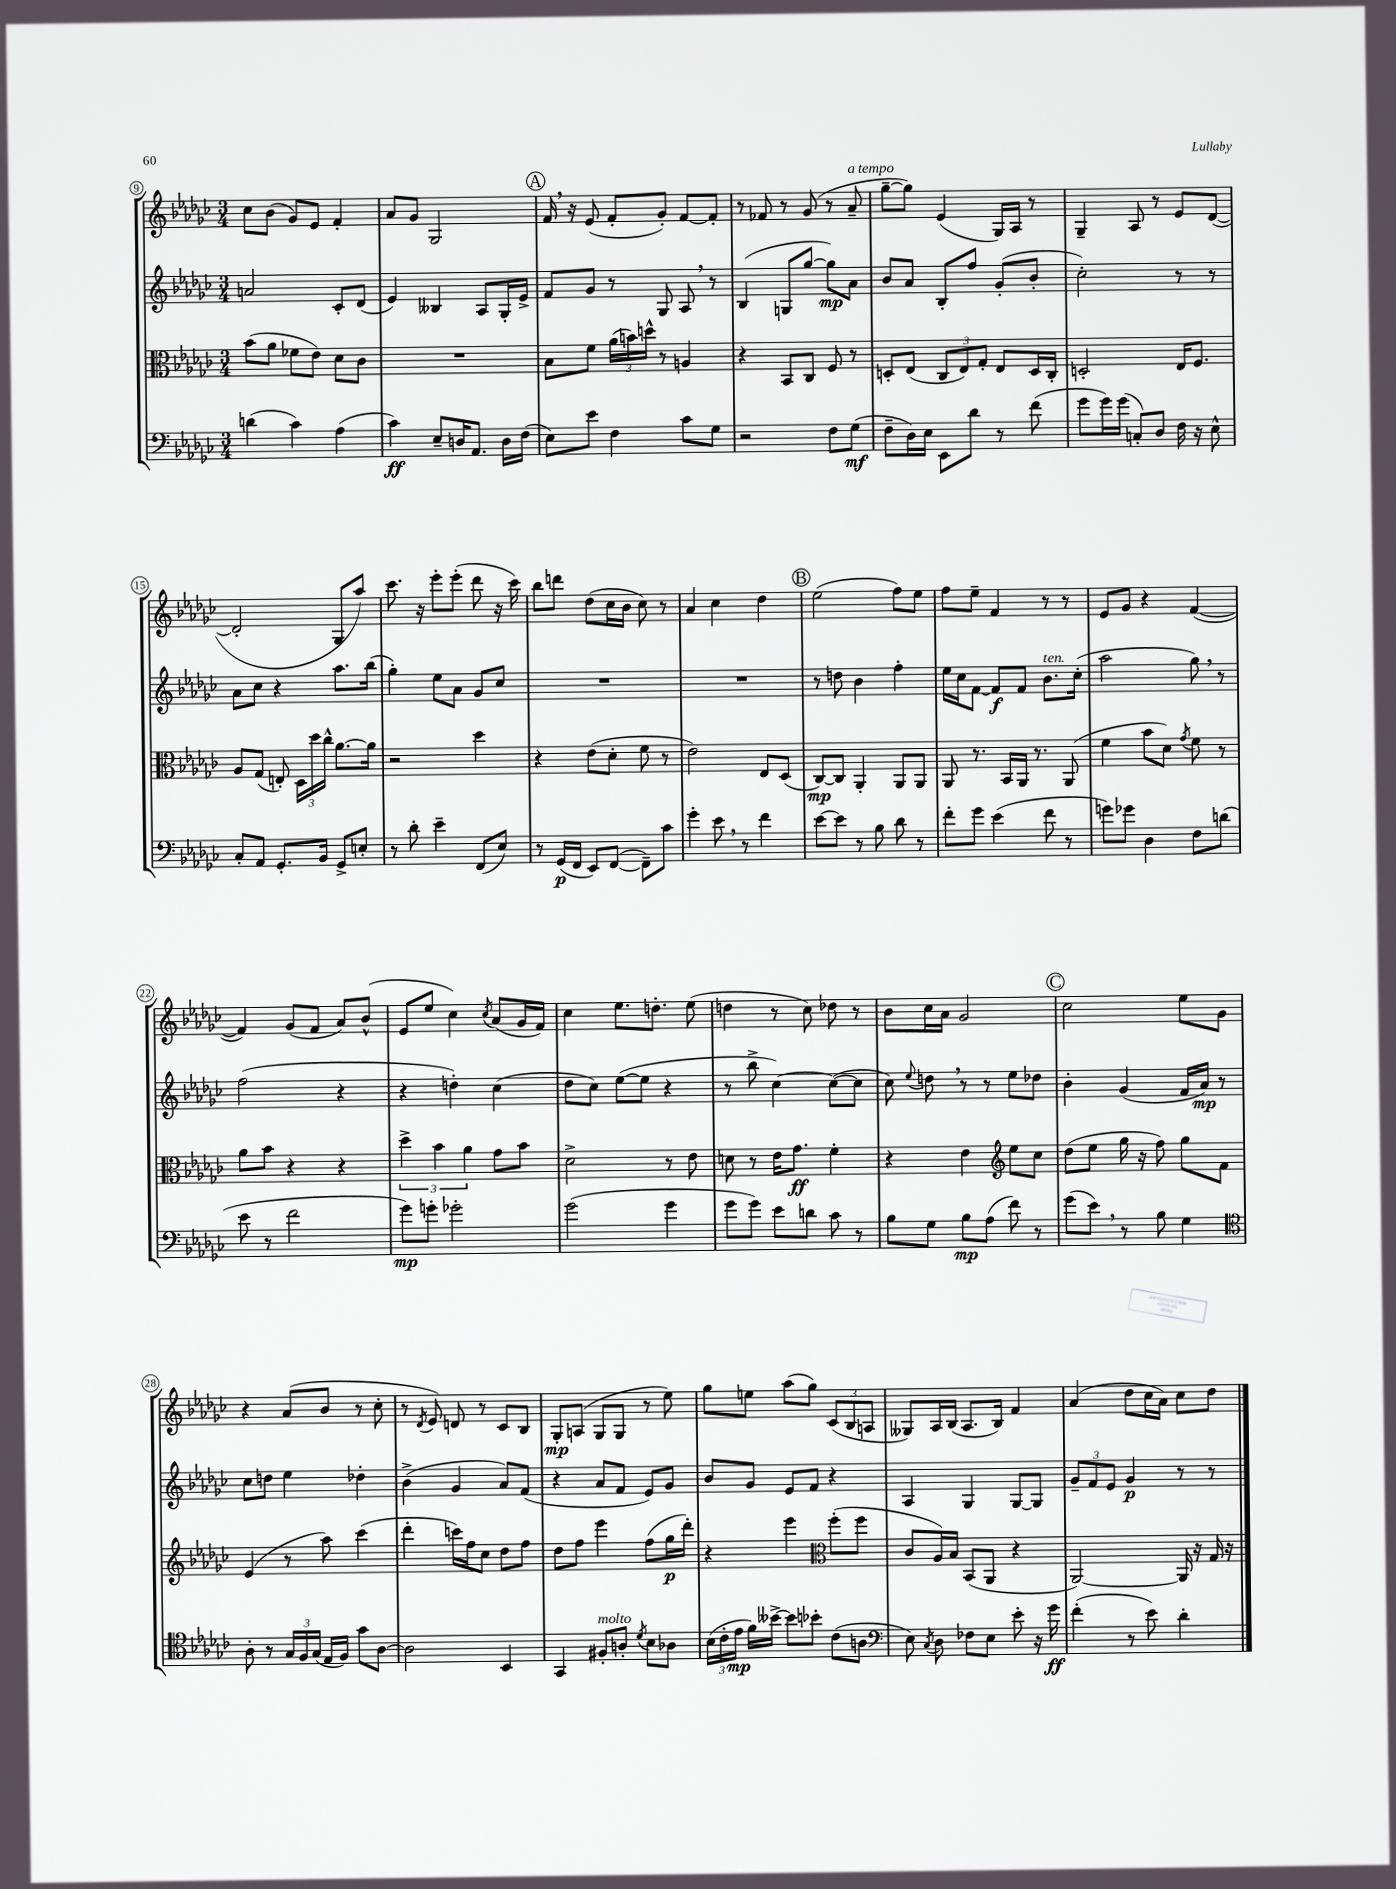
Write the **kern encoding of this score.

**kern	**dynam	**kern	**dynam	**kern	**dynam	**kern	**dynam
*part4	*part4	*part3	*part3	*part2	*part2	*part1	*part1
*staff4	*staff4	*staff3	*staff3	*staff2	*staff2	*staff1	*staff1
*clefF4	*	*clefC3	*	*clefG2	*	*clefG2	*
*k[b-e-a-d-g-c-]	*	*k[b-e-a-d-g-c-]	*	*k[b-e-a-d-g-c-]	*	*k[b-e-a-d-g-c-]	*
*M3/4	*	*M3/4	*	*M3/4	*	*M3/4	*
=9	=9	=9	=9	=9	=9	=9	=9
(4dn\	.	(8b-\L	.	2an/	.	8cc-\L	.
.	.	8a-\J	.	.	.	(8b-\J	.
4c-\)	.	8f-X\L	.	.	.	8g-/L)	.
.	.	8e-\J)	.	.	.	8e-/J	.
(4A-\	.	8d-\L	.	8c-'/L	.	4f'/	.
.	.	8c-\J	.	(8d-/J	.	.	.
=10	=10	=10	=10	=10	=10	=10	=10
4c-\)	ff	2.r	.	4e-/)	.	8a-/L	.
.	.	.	.	.	.	8g-/J	.
8E-~/L	.	.	.	4B--X/	.	2G-/	.
16Dn/K	.	.	.	.	.	.	.
8.AA-/J	.	.	.	.	.	.	.
.	.	.	.	8A-/L	.	.	.
16D\LL	.	.	.	16G-'/L	.	.	.
(16F\JJ	.	.	.	16e-^/JJ	.	.	.
!!LO:REH:place=s1:t=A
=11	=11	=11	=11	=11	=11	=11	=11
8E-\L)	.	8B-\L	.	8f/L	.	16f,/	.
.	.	.	.	.	.	16r	.
8e-\J	.	8f\J	.	8g-/J	.	(8e-/	.
4F\	.	(24a-\LL	.	8r	.	8f'/L	.
.	.	24bn\)	.	.	.	.	.
.	.	24ddn^^\JJ	.	.	.	.	.
.	.	8r	.	8G-/	.	8g-'/J)	.
8c-\L	.	4An/	.	8A-,/	.	[8f/L	.
8G-\J	.	.	.	8r	.	8f'/J]	.
=12	=12	=12	=12	=12	=12	=12	=12
2r	.	4r	.	(4B-/	.	8r	.
.	.	.	.	.	.	8f-X/	.
.	.	8BB-/L	.	8Gn/L	.	8r	.
.	.	8C-/J	.	[8gg-/J	.	(8g-/	.
8F\L	.	8F/	.	8gg-\L])	mp	8r	.
!	!	!	!	!	!	!LO:TX:a:i:t=a tempo	!
(8G-\J	mf	8r	.	8a-\J	.	8a-~/	.
=13	=13	=13	=13	=13	=13	=13	=13
8F~\L	.	8Dn'/L	.	8b-/L	.	[8gg-~\L	.
16D-\L)	.	(8E-/J	.	8a-/J	.	8gg-\J])	.
16E-\JJ	.	.	.	.	.	.	.
8EE-\L	.	12C-/L	.	8B-'/L	.	(4e-/	.
.	.	12E-/)	.	.	.	.	.
8d-\J	.	.	.	8ff/J	.	.	.
.	.	12G-'/J	.	.	.	.	.
8r	.	8E-/L	.	(8g-'/L	.	16G-/LL)	.
.	.	.	.	.	.	16A-/JJ	.
(8f\	.	16D/L	.	8b-'/J	.	8r	.
.	.	16C-'/JJ	.	.	.	.	.
=14	=14	=14	=14	=14	=14	=14	=14
8g-\L	.	2Dn'/	.	2cc-'\)	.	4G-~/	.
16g-\L)	.	.	.	.	.	.	.
(16g-\JJ	.	.	.	.	.	.	.
8Cn'/L)	.	.	.	.	.	8A-/	.
8D-/J	.	.	.	.	.	8r	.
16F\	.	16E-/KL	.	8r	.	8e-/L	.
16r	.	8.F/J	.	.	.	.	.
8E-^^\	.	.	.	8r	.	([8d-/J	.
!!LO:LB:g=z
=15	=15	=15	=15	=15	=15	=15	=15
8C-'/L	.	8A-/L	.	8a-\L	.	2d-'/]	.
8AA-/J	.	(8G-/J	.	8cc-\J	.	.	.
8.GG-'/L	.	8En'/)	.	4r	.	.	.
.	.	24D-\LL	.	.	.	.	.
.	.	24dd-\	.	.	.	.	.
16BB-/Jk	.	.	.	.	.	.	.
.	.	24cc-^^\JJ	.	.	.	.	.
8GG-^/L	.	[8.a-\L	.	8.aa-\L	.	8G-/L	.
8En'/J	.	.	.	.	.	8aa-/J)	.
.	.	16a-\Jk]	.	(16bb-\Jk	.	.	.
=16	=16	=16	=16	=16	=16	=16	=16
8r	.	2r	.	4gg-'\)	.	8.ccc-\	.
8d-'\	.	.	.	.	.	.	.
.	.	.	.	.	.	16r	.
4e-~\	.	.	.	8ee-\L	.	8eee-'\L	.
.	.	.	.	8a-\J	.	(8eee-'\J	.
(8FF/L	.	4dd-\	.	8g-/L	.	8ddd-\	.
8E-/J)	.	.	.	8cc-/J	.	16r	.
.	.	.	.	.	.	16ccc-\)	.
=17	=17	=17	=17	=17	=17	=17	=17
8r	.	4r	.	2.r	.	8bb-\L	.
(16GG-/LL	p	.	.	.	.	8dddn\J	.
16FF/JJ	.	.	.	.	.	.	.
8EE-/L)	.	(8e-\L	.	.	.	(8dd-\L	.
([8FF/J	.	8d-'\J	.	.	.	16cc-\L	.
.	.	.	.	.	.	16b-\JJ	.
8FF~\L])	.	8f\	.	.	.	8cc-\)	.
8c-\J	.	8r	.	.	.	8r	.
=18	=18	=18	=18	=18	=18	=18	=18
4g-'\	.	2e-\)	.	2.r	.	4a-/	.
8e-,\	.	.	.	.	.	4cc-\	.
8r	.	.	.	.	.	.	.
4f\	.	8E-/L	.	.	.	4dd-\	.
.	.	(8D-/J	.	.	.	.	.
!!LO:REH:place=s1:t=B
=19	=19	=19	=19	=19	=19	=19	=19
[8e-\L	.	[8C-/L)	mp	8r	.	(2ee-\	.
8e-\J]	.	8C-/J]	.	8ddn\	.	.	.
8r	.	4AA-'/	.	4b-\	.	.	.
8B-\	.	.	.	.	.	.	.
8d-\	.	8AA-/L	.	4ff'\	.	8ff\L)	.
8r	.	8AA-/J	.	.	.	8ee-\J	.
=20	=20	=20	=20	=20	=20	=20	=20
8f'\L	.	8AA-/	.	16ee-\LL	.	8ff\L	.
.	.	.	.	16cc-\J	.	.	.
8g-\J	.	8.r	.	[8f\J	.	8ee-~\J	.
(4e-\	.	.	.	8f/L]	f	4f/	.
.	.	16BB-/LL	.	.	.	.	.
.	.	16AA-/JJ	.	8f/J	.	.	.
.	.	8.r	.	.	.	.	.
!	!	!	!	!LO:TX:a:i:t=ten.	!	!	!
8f\	.	.	.	8.b-\L	.	8r	.
8r	.	(8AA-/	.	.	.	8r	.
.	.	.	.	(16cc-'\Jk	.	.	.
=21	=21	=21	=21	=21	=21	=21	=21
8gn\L)	.	4f\	.	2aa-\	.	8e-/L	.
8g-X\J	.	.	.	.	.	8g-/J	.
4D-\	.	8b-\L	.	.	.	4r	.
.	.	8d-\J)	.	.	.	.	.
.	.	8qg-/	.	.	.	.	.
8F\L	.	8f\	.	8gg-,\)	.	([4f/	.
(8dn\J	.	8r	.	8r	.	.	.
!!LO:LB:g=z
=22	=22	=22	=22	=22	=22	=22	=22
8e-\	.	8a-\L	.	(2ff\	.	4f/])	.
8r	.	8b-\J	.	.	.	.	.
2f\	.	4r	.	.	.	(8g-/L	.
.	.	.	.	.	.	8f/J	.
.	.	4r	.	4r	.	8a-/L)	.
.	.	.	.	.	.	(8b-^^/J	.
=23	=23	=23	=23	=23	=23	=23	=23
8g-\L)	mp	6dd-^\	.	4r	.	8e-/L	.
8gn'\J	.	.	.	.	.	8ee-/J	.
.	.	6b-\	.	.	.	.	.
2g-X'\	.	.	.	4ddn'\)	.	4cc-\)	.
.	.	6a-\	.	.	.	.	.
.	.	.	.	.	.	8qcc-/	.
.	.	8g-\L	.	(4cc-\	.	(8a-/L	.
.	.	8b-\J	.	.	.	16g-/L	.
.	.	.	.	.	.	16f/JJ)	.
=24	=24	=24	=24	=24	=24	=24	=24
(2g-\	.	2d-^\	.	8dd-\L	.	4cc-\	.
.	.	.	.	8cc-\J)	.	.	.
.	.	.	.	([8ee-\L	.	8.ee-\L	.
.	.	.	.	8ee-\J]	.	.	.
.	.	.	.	.	.	8.ddn'\J	.
4g-\	.	8r	.	4r	.	.	.
.	.	8e-\	.	.	.	(8ee-\	.
=25	=25	=25	=25	=25	=25	=25	=25
8g-\L	.	8dn\	.	8r	.	4ddn\	.
8g-\J)	.	8r	.	8bb-^\	.	.	.
8e-\L	.	16e-\KL	.	[4cc-\)	.	8r	.
.	.	8.g-\J	ff	.	.	.	.
8dn\J	.	.	.	.	.	8cc-\)	.
8c-\	.	4f'\	.	(8cc-\L_	.	8dd-X\	.
8r	.	.	.	8cc-\J]	.	8r	.
=26	=26	=26	=26	=26	=26	=26	=26
8B-\L	.	4r	.	8cc-\)	.	8b-\L	.
.	.	.	.	8qqee-/	.	.	.
8G-\J	.	.	.	8ddn,\	.	16cc-\L	.
.	.	.	.	.	.	16a-\JJ	.
8B-\L	mp	4e-\	.	8r	.	2g-/	.
(8A-\J	.	.	.	8r	.	.	.
*	*	*clefG2	*	*	*	*	*
8f\)	.	8ee-\L	.	8ee-\L	.	.	.
8r	.	8cc-\J	.	8dd-X\J	.	.	.
!!LO:REH:place=s1:t=C
=27	=27	=27	=27	=27	=27	=27	=27
(8g-\L	.	(8dd-\L	.	4b-'\	.	2cc-\	.
8e-,\J)	.	8ee-\J	.	.	.	.	.
8r	.	16gg-\	.	(4g-/	.	.	.
.	.	16r	.	.	.	.	.
8B-\	.	8ff\)	.	.	.	.	.
4G-\	.	8gg-\L	.	16f/LL	.	8ee-\L	.
.	.	.	.	16a-/JJ)	mp	.	.
.	.	8f\J	.	8r	.	8g-\J	.
!!LO:LB:g=z
=28	=28	=28	=28	=28	=28	=28	=28
*clefC4	*	*	*	*	*	*	*
8A-'\	.	(4e-/	.	8cc-\L	.	4r	.
8r	.	.	.	8ddn\J	.	.	.
24G-/LL	.	8r	.	4ee-\	.	(8a-/L	.
24F/	.	.	.	.	.	.	.
(24G-/JJ	.	.	.	.	.	.	.
16E-/LL	.	8aa-\)	.	.	.	8b-/J	.
16F/JJ)	.	.	.	.	.	.	.
8g-\L	.	(4ccc-\	.	4dd-X'\	.	8r	.
[8A-\J	.	.	.	.	.	8cc-'\	.
=29	=29	=29	=29	=29	=29	=29	=29
2A-\]	.	4ddd-'\	.	(4b-^\	.	8r	.
.	.	.	.	.	.	8qd-/	.
.	.	.	.	.	.	8e-/)	.
.	.	16cccn\LL)	.	4g-/	.	8dn/	.
.	.	16ff\J	.	.	.	.	.
.	.	8cc-\J	.	.	.	8r	.
4BB-/	.	8dd-\L	.	8a-/L)	.	8c-/L	.
.	.	8ff\J	.	(8f/J	.	8B-/J	.
=30	=30	=30	=30	=30	=30	=30	=30
4GG-/	.	8dd-\L	.	4r	.	8G-'/L	mp
.	.	8ff\J	.	.	.	(8An/J	.
!LO:TX:a:i:t=molto	!	!	!	!	!	!	!
8F#X'/L	.	4eee-\	.	8a-/L	.	8G-/L	.
8An'/J	.	.	.	8f/J	.	8G-/J	.
8qd-/	.	.	.	.	.	.	.
8B-\L	.	(8ff\L	.	8e-/L)	.	8r	.
8A-X\J	.	16gg-\L	p	8g-/J	.	8ee-\)	.
.	.	16ddd-'\JJ)	.	.	.	.	.
=31	=31	=31	=31	=31	=31	=31	=31
(24B-\LL	.	4r	.	8b-/L	.	8gg-\L	.
24c-'\	.	.	.	.	.	.	.
24e-\JJ	mp	.	.	.	.	.	.
16f\LL)	.	.	.	8g-/J	.	8een\J	.
[16b--X^\JJ	.	.	.	.	.	.	.
8b--\L]	.	4eee-\	.	8e-/L	.	(8aa-\L	.
8b-X'\J	.	.	.	8f/J	.	8gg-\J)	.
*	*	*clefC3	*	*	*	*	*
(8c-\L	.	(8ff'\L	.	4r	.	(12c-/L	.
.	.	.	.	.	.	12B-/	.
8An\J	.	8ff\J	.	.	.	.	.
.	.	.	.	.	.	12An/J	.
=32	=32	=32	=32	=32	=32	=32	=32
*clefF4	*	*	*	*	*	*	*
8E-\)	.	8c-/L	.	4A-/	.	8G--X/L)	.
8qC-/	.	.	.	.	.	.	.
8D-\	.	16A-/L)	.	.	.	16A-/L	.
.	.	16B-/JJ	.	.	.	(16B-/JJ	.
8F-X\L	.	(8BB-/L	.	4G-/	.	8.A-/L	.
8E-\J	.	8AA-/J	.	.	.	.	.
.	.	.	.	.	.	16B-/Jk)	.
8e-'\	.	4r	.	[8G-/L	.	4f/	.
16r	.	.	.	8G-/J]	.	.	.
16g-\	ff	.	.	.	.	.	.
=33	=33	=33	=33	=33	=33	=33	=33
(4f'\	.	[2AA-/)	.	12g-~/L	.	(4a-/	.
.	.	.	.	12f/	.	.	.
.	.	.	.	12e-/J	.	.	.
8r	.	.	.	4g-/	p	8dd-\L	.
8e-\)	.	.	.	.	.	16cc-\L	.
.	.	.	.	.	.	16a-\JJ)	.
4d-'\	.	16AA-/]	.	8r	.	8cc-\L	.
.	.	16r	.	.	.	.	.
.	.	16G-/	.	8r	.	8dd-\J	.
.	.	16r	.	.	.	.	.
==	==	==	==	==	==	==	==
*-	*-	*-	*-	*-	*-	*-	*-
